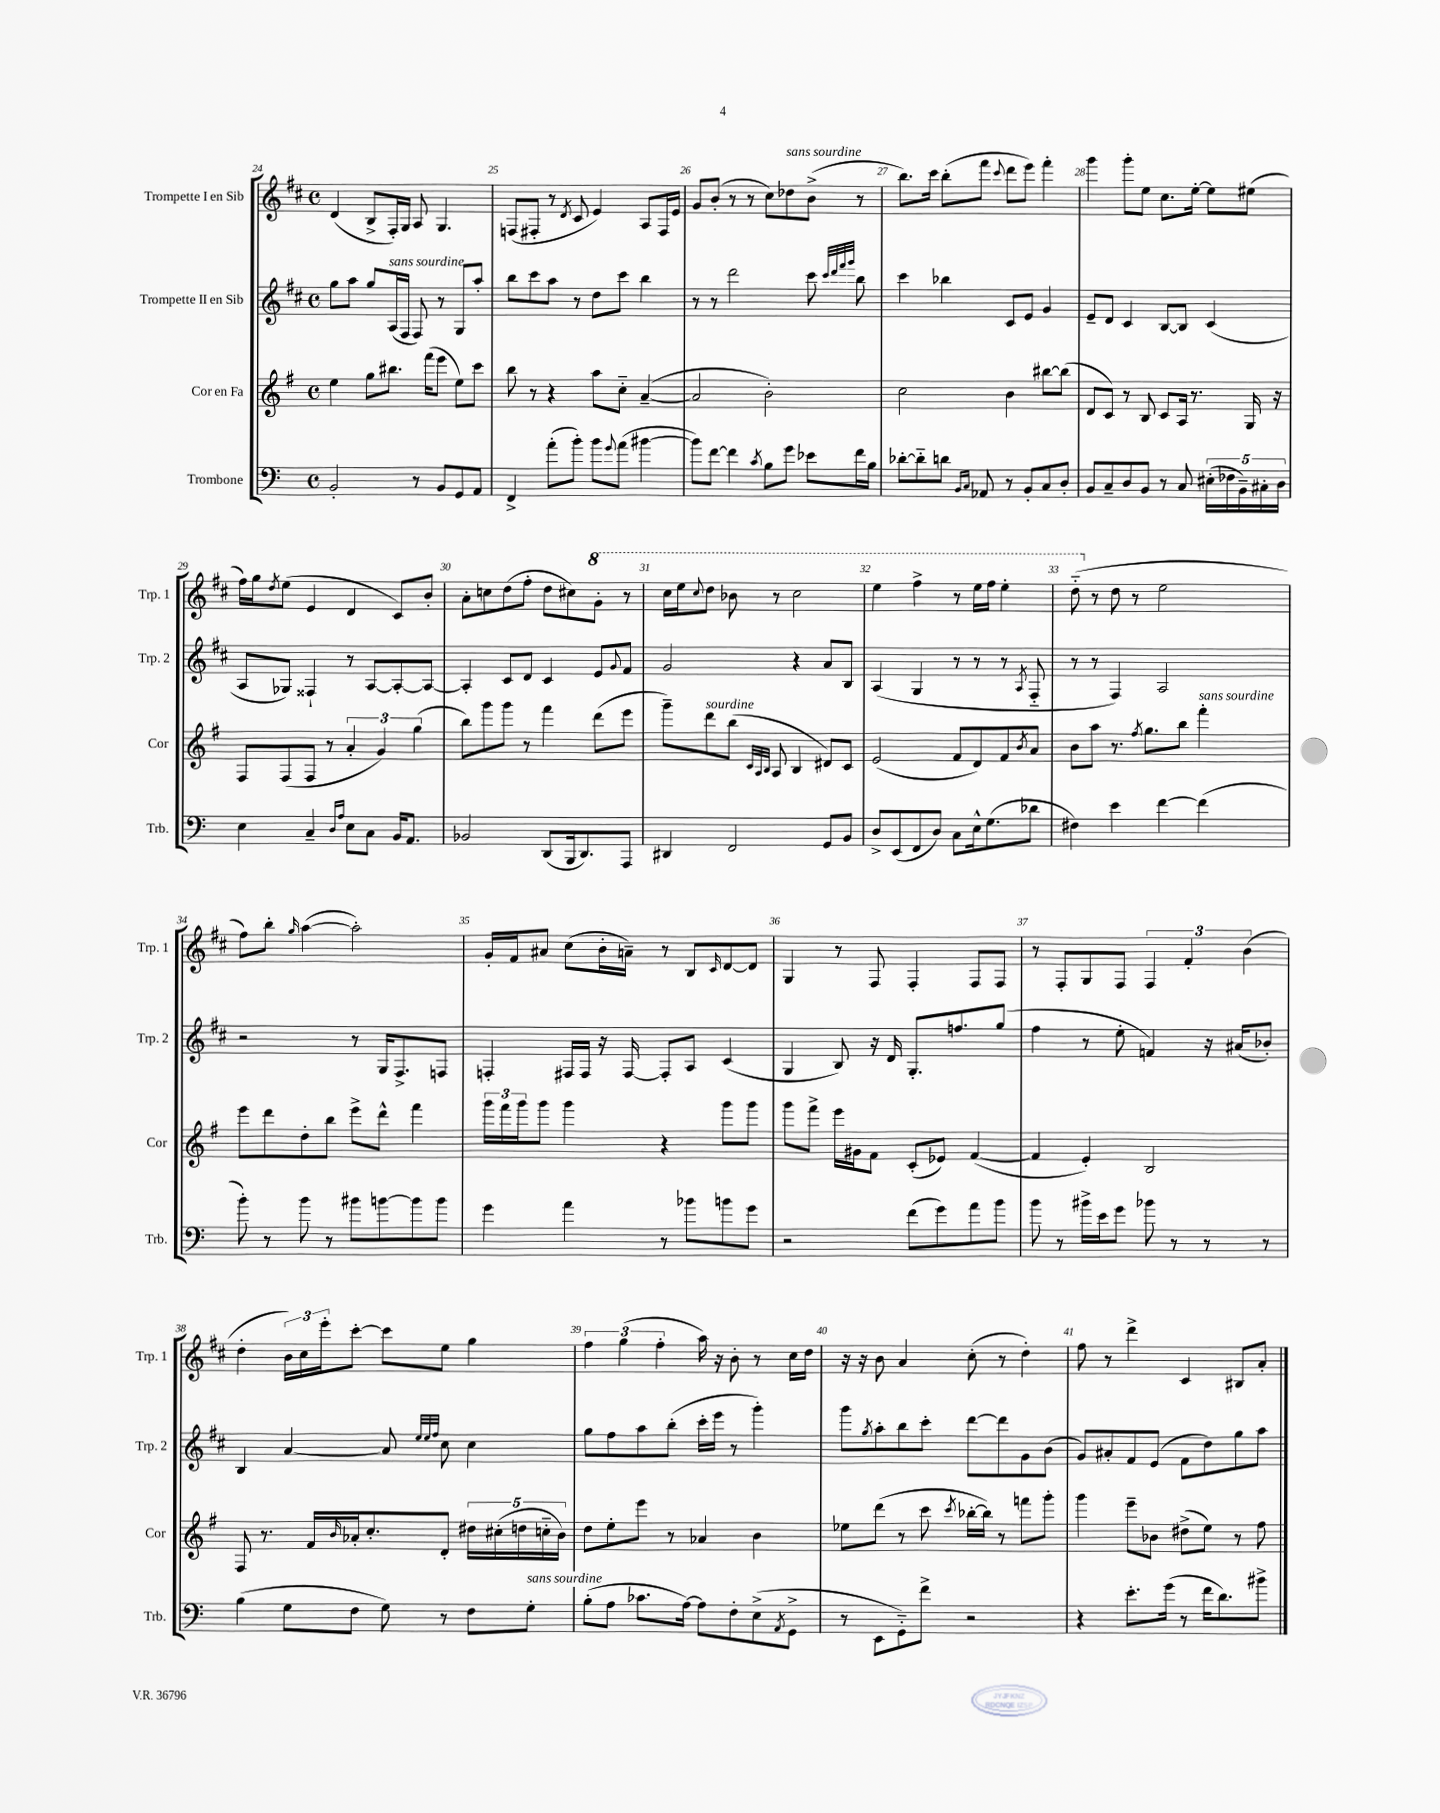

**kern	**kern	**kern	**kern
*staff4	*staff3	*staff2	*staff1
*clefF4	*clefG2	*clefG2	*clefG2
*k[]	*k[f#]	*k[f#c#]	*k[f#c#]
*M4/4	*M4/4	*M4/4	*M4/4
*met(c)	*met(c)	*met(c)	*met(c)
2BB'/	4ee\	8gg\L	(4d/
.	.	8aa\J	.
.	8gg\L	8gg/L	8B^/L
.	8.bb#\J	(16A/L	16F#'/L)
.	.	16F#/JJ	16G/JJ
8r	.	8F#/)	8A/
.	(16fff#\LK	.	.
8BB/L	8eee\J	8r	4.G/
8GG/	8ee\L)	8G/L	.
8AA/J	8ccc\J	8aa'/J	.
=	=	=	=
4FF^/	8bb\	8bb\L	(8F/L
.	8r	8ccc#\	8F#'/J
(8a'\L	4r	8aa\J	8r
.	.	.	8qd/
8b'\J)	.	8r	8c#/
8b\L	8aa\L	8dd\L	4e/)
8qqg/	.	.	.
(8a\J	8cc'~\J	8ccc#\J	.
[4b#\	([4a~/	4bb\	8A/L
.	.	.	16F#/L
.	.	.	16e/JJ
=	=	=	=
8b#\]L)	2a/]	8r	8g/L
[8f\J	.	8r	(8b'/J
4f\]	.	2ddd\	8r
.	.	.	8r
8qc/	.	.	.
8B\L	2b'\)	.	8cc#\L)
8g\J	.	.	8dd-\
8e-\L	.	8ccc#\	(8b^\J
.	.	32qqccc#/LLL	.
.	.	32qqddd/	.
.	.	32qqfff#/	.
.	.	32qqggg/JJJ	.
16f\L	.	8bb\	8r
16B\JJ	.	.	.
=	=	=	=
[8d-'\L	2cc\	4ccc#\	8.bb\L)
8d-'~\]	.	.	.
.	.	.	16ccc#\Jk
8d\J	.	4bb-\	(8bb'\L
16qqBB/LL	.	.	.
16qqC/JJ	.	.	.
8AA-/	.	.	8fff#\J
.	.	.	8qqccc#/
8r	4b\	8c#/L	8ddd\L
8BB'/L	.	8e/J	8eee\J)
8C/	[8bb#\L	4g/	4fff#'\
8D'/J	(8bb#\]J	.	.
=	=	=	=
8BB/L	8d/L	8e~/L	4ggg\
8C~/	8c/J)	8d/J	.
8D/	8r	4c#/	8ggg'\L
8BB/J	8B/	.	8ee\J
8r	8c/L	[8B/L	8.cc#\L
8C/	16A/Jk	8B/]J	.
.	8.r	.	[16ee'\Jk
(20E#'\LL	.	(4c#/	8ee\]L
20F-\	.	.	.
20BB~\)	.	.	.
.	16G/	.	(8ee#\J
20C#'\	.	.	.
.	16r	.	.
20D\JJ	.	.	.
=	=	=	=
4E\	8F#/L	8A/L	16ff#\LL)
.	.	.	16gg\J
.	.	.	8qdd/
.	(8F#/	8G-/J)	(8ee\J
4C~/	8F#/J	4F##`/	4e/
.	8r	.	.
16qqD/LL	.	.	.
16qqA/JJ	.	.	.
8E\L	6a'/	8r	4d/
8C\J	.	[8A/L	.
.	6g/)	.	.
16BB/LK	.	8A'/_	8c#/L)
8.AA/J	.	.	.
.	(6gg\	.	.
.	.	8A/_J	8b'/J
=	=	=	=
2BB-/	8bb\L)	4A'/]	8a'\L
.	8ggg\	.	8cc\
.	8ggg\J	8c#/L	(8dd\
.	8r	8d/J	8ff#'\J
(8DD/L	4fff#\	4c#/	8dd\L
16BBB/k	.	.	8cc#\)
8.DD/)	.	.	.
.	(8ddd\L	8e/L	8gg'\J
.	.	8qqg/	.
8AAA/J	8eee\J	8f#/J	8r
=	=	=	=
4DD#/	8ggg~\L)	2g/	16ccc#\LL
.	.	.	16eee\J
.	.	.	8qqccc#/
.	8ddd\	.	8ddd\J
2FF/	(8bb\J	.	8bb-\
.	32qqc/LLL	.	.
.	32qqA/	.	.
.	32qqB/JJJ	.	.
.	8A/	.	8r
.	4B/	4r	2ccc#\
8GG/L	8d#/L)	8a/L	.
8BB/J	8c/J	8B/J	.
=	=	=	=
8D^/L	(2e/	(4A/	4eee\
(8EE/	.	.	.
8FF/	.	4G/	4fff#^\
8D/J)	.	.	.
8C\L	8f#/L	8r	8r
16E^^\k	8d/)	8r	16eee\LL
(8.G\	.	.	16fff#\JJ
.	8f#/	8r	4eee'\
.	8qb/	8qA/	.
8d-\J	8a/J	8F#'~/	.
=	=	=	=
4F#\)	8b\L	8r	(8ddd'~\
.	8aa\J	8r	8r
4e\	8.r	4F#/)	8dd\
.	.	.	8r
.	8qff#/	.	.
.	8.gg\L	.	.
[4f\	.	2A/	2ee\
.	8bb\J	.	.
(4f\]	4fff#'\	.	.
=	=	=	=
8b'\)	8eee\L	2r	8ff#\L)
8r	8ddd\	.	8bb'\J
.	.	.	16qqgg/
8b\	8dd'\	.	([4aa\
8r	8bb\J	.	.
8b#\L	8eee^\L	8r	2aa'\])
[8b\	8ddd^^\J	16G/LK	.
.	.	8.F#^/	.
8b\]	4fff#\	.	.
8b\J	.	8F/J	.
=	=	=	=
4g\	24ggg\LL	4F'/	16g'/LL
.	24fff#\	.	.
.	.	.	16f#/J
.	24ggg\J	.	.
.	8ggg\J	.	8a#/J
4a\	4ggg\	16F#/LL	(8cc#\L
.	.	16F#/JJ	.
.	.	16r	16b'\L
.	.	[16F#/	16a~\JJ)
8r	4r	8F#'/]L	8r
8b-\L	.	8A/J	8B/L
.	.	.	16qqc#/
8b\	8ggg\L	(4c#/	[8d/
8g\J	8ggg\J	.	8d/]J
=	=	=	=
2r	8ggg\L	4G/	4G/
.	8fff#^\J	.	.
.	16eee\LL	8B/)	8r
.	16g#\J	.	.
.	8f#\J	16r	8F#/
.	.	16d/	.
(8f\L	(8c'/L	8.G'/L	4F#'/
8g\)	8e-/J)	.	.
.	.	8.ff/	.
8a\	([4f#/	.	8F#/L
8b\J	.	(8gg/J	8F#/J
=	=	=	=
8b\	4f#/]	4ff#\	8r
8r	.	.	8F#'/L
16b#^\LL	4e'/)	8r	8G/
16e\J	.	.	.
8g\J	.	8ee'\	8F#/J
8b-\	2B/	4f/)	6F#/
8r	.	.	.
.	.	.	6f#'/
8r	.	16r	.
.	.	(16a#/LK	.
.	.	.	(6b\
8r	.	8b-'/J)	.
=	=	=	=
(4B\	8F#/	4B/	4dd'\
.	8.r	.	.
8G\L	.	[4a/	24b\LL)
.	.	.	24cc#\
.	16f#/LL	.	.
.	.	.	24eee'\J
.	16qqb/	.	.
8F\J	16a-'/J	.	[8ccc#'\J
.	8.cc'/	.	.
8G\)	.	8a/]	8ccc#\]L
.	.	32qqee/LLL	.
.	.	32qqee/	.
.	.	32qqff#/JJJ	.
8r	8d'/J	8cc#\	8ee\J
8F\L	20dd#\LL	4cc#\	4gg\
.	(20cc#'\	.	.
.	20dd\	.	.
8G'\J	.	.	.
.	20cc'~\	.	.
.	20b\JJ)	.	.
=	=	=	=
(8B'\L	8dd\L	8gg\L	6ff#\
8A\J	8ee'\	8ff#\	.
.	.	.	(6gg\
8.c-\L	8eee\J	8aa\	.
.	.	.	6ff#'\
.	8r	(8bb'\J	.
[16A\Jk)	.	.	.
8A\]L	4a-/	16ccc#'\LL	16aa\)
.	.	16eee\JJ	16r
8F'\	.	8r	8b'\
(8E^\	4b\	4ggg'\)	8r
8qAA/	.	.	.
8GG^\J	.	.	16cc#\LL
.	.	.	16dd\JJ
=	=	=	=
8r	8ee-\L	8ggg\L	16r
.	.	.	16r
.	.	8qgg/	.
8EE\L	(8ddd\J	8aa'\	8b\
8GG'~\)	8r	8bb\	4a/
8f^\J	8ccc\	8ccc#'\J	.
.	8qccc/	.	.
2r	[16bb-'\LL	[8ddd\L	(8cc#'\
.	16bb-\]JJ)	.	.
.	8r	8ddd\]	8r
.	8fff\L	8g\	4dd'\)
.	8ggg'\J	(8b\J	.
=	=	=	=
4r	4ggg\	8g/L)	8ff#\
.	.	8a#'/	8r
8.e'\L	8eee~\L	8f#/	4ddd^\
.	8b-\J	(8e/J	.
(16g\Jk	.	.	.
8r	(8dd#^\L	8f#\L	4c#/
16f\LK	8ee\J)	8dd\)	.
8.d\)	.	.	.
.	8r	8gg\	8B#/L
8b#^\J	8ff#\	8aa\J	8a'/J
==	==	==	==
*-	*-	*-	*-
